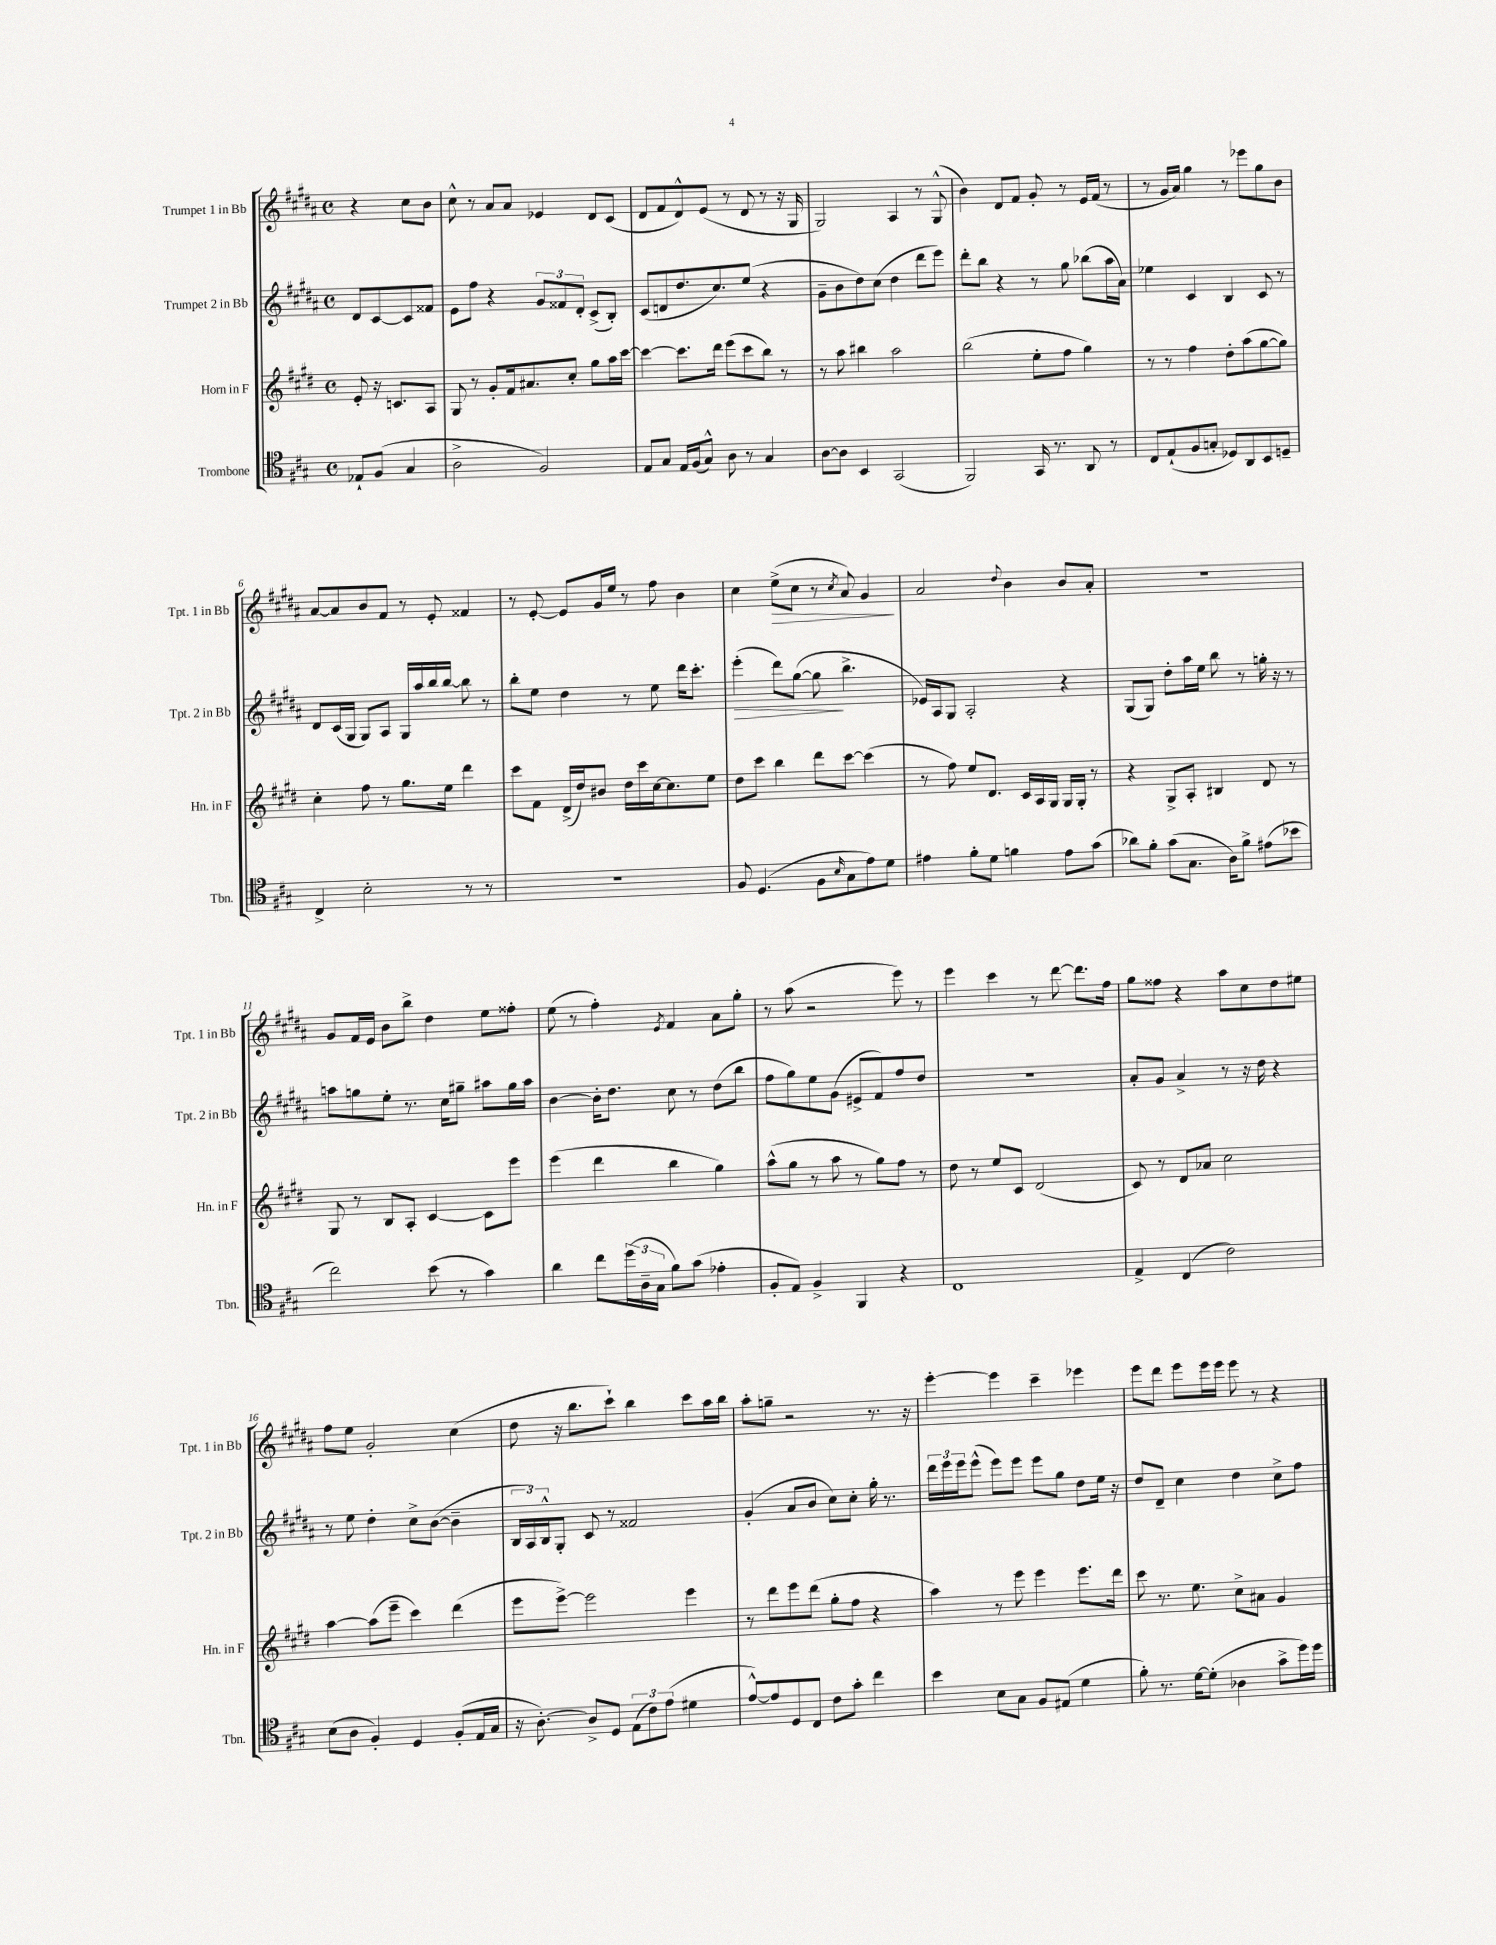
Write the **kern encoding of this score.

**kern	**kern	**kern	**dynam	**kern	**dynam
*part4	*part3	*part2	*part2	*part1	*part1
*staff4	*staff3	*staff2	*staff2	*staff1	*staff1
*I"Trombone	*I"Horn in F	*I"Trumpet 2 in Bb	*	*I"Trumpet 1 in Bb	*
*I'Tbn.	*I'Hn. in F	*I'Tpt. 2 in Bb	*	*I'Tpt. 1 in Bb	*
*clefC4	*clefG2	*clefG2	*	*clefG2	*
*k[f#c#g#]	*k[f#c#g#d#]	*k[f#c#g#d#a#]	*	*k[f#c#g#d#a#]	*
*M4/4	*M4/4	*M4/4	*	*M4/4	*
*met(c)	*met(c)	*met(c)	*	*met(c)	*
=	=	=	=	=	=
8E-X`/L	8e'/	8d#/L	.	4r	.
(8F#/J	16r	[8c#/	.	.	.
.	8.cn/L	.	.	.	.
4G#/	.	8c#/]	.	8cc#\L	.
.	8A/J	8f##X/J	.	8b\J	.
=1	=1	=1	=1	=1	=1
2A^\	8G#/	8e\L	.	8cc#^^\	.
.	8r	8ff#\J	.	8r	.
.	8g#'/L	4r	.	8a#/L	.
.	16f#/k	.	.	8a#/J	.
.	8.a#X/	.	.	.	.
2F#/)	.	12g#/L	.	4e-X/	.
.	.	12f##X/	.	.	.
.	8cc#'/J	.	.	.	.
.	.	12d#'/J	.	.	.
.	8gg#\L	(8c#^/L	.	8d#/L	.
.	16aa\L	8B'/J)	.	(8c#/J	.
.	[16ccc#\JJ	.	.	.	.
=2	=2	=2	=2	=2	=2
8E/L	4ccc#\_	(8c#/L	.	8d#/L	.
8G#/J	.	8dn/	.	8f#/	.
16E/LL	8.ccc#\L]	8.dd#/	.	8d#^^/)	.
(16F#/J	.	.	.	.	.
8G#^^/J)	.	.	.	(8e/J	.
.	16ddd#\Jk	8.cc#/)	.	.	.
8A\	(8eee\L	.	.	8r	.
8r	8ccc#\	(8ee/J	.	8d#/	.
4G#/	8bb\J)	4r	.	8r	.
.	8r	.	.	16r	.
.	.	.	.	16G#/	.
=3	=3	=3	=3	=3	=3
[8A\L	8r	8g#~\L	.	2G#/)	.
8A\J]	8aa\	8b\	.	.	.
4BB/	4bb#X\	8dd#\)	.	.	.
.	.	(8cc#\J	.	.	.
(2GG#/	2aa\	4dd#\	.	4A#/	.
.	.	8ddd#\L	.	8r	.
.	.	8eee\J)	.	(8G#^^/	.
=4	=4	=4	=4	=4	=4
2FF#/)	(2bb\	8ddd#'\L	.	4b\)	.
.	.	8bb\J	.	.	.
.	.	4r	.	8d#/L	.
.	.	.	.	8f#/J	.
16GG#/	8ee'\L	8r	.	8g#'/	.
8.r	.	.	.	.	.
.	8ff#\J	8gg#\	.	8r	.
8AA/	4gg#\)	(8bb-X\L	.	16e/LL	.
.	.	.	.	(16f#/JJ	.
8r	.	16aa#\L	.	8r	.
.	.	16a#\JJ)	.	.	.
=5	=5	=5	=5	=5	=5
8C#/L	8r	4ee-X\	.	8r	.
(8E`/	8r	.	.	16g#/LL	.
.	.	.	.	16a#/JJ)	.
8F#/	4ff#\	4c#/	.	4gg#\	.
8Gn'/J	.	.	.	.	.
8D-X/L)	8dd#'\L	4B/	.	8r	.
8AA/	(8aa\	.	.	8eee-X\L	.
8BB/	[8gg#\	8c#/	.	8gg#\	.
8Dn~/J	8gg#\J])	8r	.	8b\J	.
!!LO:LB:g=z
=6	=6	=6	=6	=6	=6
4C#^/	4cc#'\	8d#/L	.	[8a#/L	.
.	.	(16c#/L	.	8a#/]	.
.	.	16G#/JJ	.	.	.
2B'\	8ff#\	8G#/L)	.	8b/	.
.	8r	8A#/J	.	8f#/J	.
.	8.gg#\L	16G#/LL	.	8r	.
.	.	16aa#/	.	.	.
.	.	16bb/	.	8e'/	.
.	16ee\Jk	[16bb/JJ	.	.	.
8r	4ddd#\	8bb\]	.	4f##X/	.
8r	.	8r	.	.	.
=7	=7	=7	=7	=7	=7
1r	8ccc#\L	8bb'\L	.	8r	.
.	8f#\J	8ee\J	.	[8e'/	.
.	(16d#^/LL	4dd#\	.	8e/L]	.
.	16dd#/J)	.	.	.	.
.	8b#X/J	.	.	16g#/L	.
.	.	.	.	16ee/JJ	.
.	16dd#\LL	8r	.	8r	.
.	16ccc#\	.	.	.	.
.	[16cc#\J	8ee\	.	8ff#\	.
.	8.cc#\]	.	.	.	.
.	.	16ddd#\KL	.	4b\	.
.	.	8.ccc#'\J	.	.	.
.	8ee\J	.	.	.	.
=8	=8	=8	=8	=8	=8
!	!	!	!LO:HP:b	!	!
8F#/	8dd#\L	(4eee'\	>	4cc#\	.
(4.D/	8ccc#\J	.	.	.	.
!	!	!	!	!	!LO:HP:b
.	4bb\	8ddd#\L)	.	(8ee^\L	>
.	.	([8gg#\J	.	8cc#\J	.
8F#\L	8ddd#\L	8gg#\]	.	8r	.
16qqB/	.	.	.	8qcc#/	.
8G#\	[8ccc#\J	4.bb^\	]	8a#/)	.
8e\)	(4ccc#\]	.	.	4g#/	.
8d\J	.	.	.	.	.
.	.	.	.	.	]
=9	=9	=9	=9	=9	=9
4e#X\	8r	16e-X/LL)	.	2a#/	.
.	.	16A#/J	.	.	.
.	8ff#\)	8G#/J	.	.	.
8f#'\L	8ee/L	2A#'/	.	.	.
8d\J	8.d#/J	.	.	.	.
.	.	.	.	8qqdd#/	.
4fn\	.	.	.	4b\	.
.	16c#/LL	.	.	.	.
.	16A/	.	.	.	.
.	16G#/JJ	.	.	.	.
8e#\L	16G#/LL	4r	.	8b/L	.
.	16G#'/JJ	.	.	.	.
(8g#\J	8r	.	.	8a#'/J	.
=10	=10	=10	=10	=10	=10
8a-X\L)	4r	(8G#/L	.	1r	.
8f#'\J	.	8G#/J)	.	.	.
(8g#\L	8G#^/L	8dd#'\L	.	.	.
8.G#\J	8A'/J	16aa#\L	.	.	.
.	.	16ee\JJ	.	.	.
.	4B#X/	8bb\	.	.	.
16A\KL)	.	.	.	.	.
8f#^\J	.	8r	.	.	.
(8e#X\L	8d#/	16ggn'\	.	.	.
.	.	16r	.	.	.
8b-X\J	8r	8r	.	.	.
!!LO:LB:g=z
=11	=11	=11	=11	=11	=11
2cc#\)	8G#/	8aan\L	.	8g#/L	.
.	8r	8ggn\	.	16f#/L	.
.	.	.	.	16e/JJ	.
.	8B/L	8ee'\J	.	8b\L	.
.	8A'/J	8.r	.	8bb^\J	.
(8b\	[4c#/	.	.	4dd#\	.
.	.	16cc#\KL	.	.	.
8r	.	8gg#X~\J	.	.	.
4g#\)	8c#\L]	8aa#X\L	.	8ee\L	.
.	8eee\J	16gg#\L	.	8ff##X'\J	.
.	.	16aa#\JJ	.	.	.
=12	=12	=12	=12	=12	=12
4a\	(4eee\	[4b\	.	(8ee\	.
.	.	.	.	8r	.
8cc#\L	4ddd#\	16b'\KL]	.	4ff#'\)	.
.	.	8.dd#\J	.	.	.
(24dd\L	.	.	.	.	.
24A~\	.	.	.	.	.
24G#\JJ	.	.	.	.	.
.	.	.	.	8qe/	.
8f#\L)	4bb\	8cc#\	.	4f#/	.
(8g#\J	.	8r	.	.	.
4e-X'\	4gg#\)	(8dd#\L	.	8a#\L	.
.	.	8bb\J	.	8gg#'\J	.
=13	=13	=13	=13	=13	=13
8F#'/L	(8aa^^\L	8ff#\L	.	8r	.
8E/J)	8gg#\J	8gg#\)	.	(8aa#\	.
4F#^/	8r	8ee\	.	2r	.
.	8aa\	(8g#\J	.	.	.
4FF#/	8r	8e#X^/L	.	.	.
.	8gg#\L)	8f#/)	.	.	.
4r	8ff#\J	8ff#/	.	8eee\)	.
.	8r	8dd#/J	.	8r	.
=14	=14	=14	=14	=14	=14
1C#	8dd#\	1r	.	4eee\	.
.	8r	.	.	.	.
.	8ee/L	.	.	4ccc#\	.
.	8c#/J	.	.	.	.
.	(2d#/	.	.	8r	.
.	.	.	.	[8ddd#\	.
.	.	.	.	8.ddd#\L]	.
.	.	.	.	16ff#\Jk	.
=15	=15	=15	=15	=15	=15
4E^/	8c#/)	8a#'/L	.	8gg#\L	.
.	8r	8g#/J	.	8ff##X\J	.
(4C#/	8d#/L	4a#^/	.	4r	.
.	8a-X/J	.	.	.	.
2c#\)	2cc#\	8r	.	8aa#\L	.
.	.	16r	.	8cc#\	.
.	.	16dd#\	.	.	.
.	.	4r	.	8dd#\	.
.	.	.	.	8ee#X\J	.
!!LO:LB:g=z
=16	=16	=16	=16	=16	=16
(8B\L	[4aa\	8r	.	8ff#\L	.
8A\J	.	8ee\	.	8ee\J	.
4F#'/)	(8aa\L]	4dd#'\	.	2g#'/	.
.	8eee~\J	.	.	.	.
4D/	4ccc#\)	8cc#^\L	.	.	.
.	.	([8b\J	.	.	.
(8F#'/L	(4ddd#\	4b~\]	.	(4cc#\	.
16E/L	.	.	.	.	.
16G#/JJ	.	.	.	.	.
=17	=17	=17	=17	=17	=17
16r	8eee\L	24B/LL	.	8dd#\	.
.	.	24A#/)	.	.	.
[8.A'\)	.	.	.	.	.
.	.	24B^^/J	.	.	.
.	[8eee^\J)	8G#'/J	.	16r	.
.	.	.	.	8.bb\L	.
8A^/L]	2eee\]	8c#/	.	.	.
8D/J	.	8r	.	8ccc#`\J)	.
(12E\L	.	2f##X/	.	4bb\	.
12c#\)	.	.	.	.	.
(12e\J	.	.	.	.	.
4d#X\	4eee\	.	.	8ccc#\L	.
.	.	.	.	16aa#\L	.
.	.	.	.	16bb\JJ	.
=18	=18	=18	=18	=18	=18
[8e^^/L)	8r	(4g#'/	.	8aa#'\L	.
8e/]	8ddd#\L	.	.	8ggn~\J	.
8D/	8eee\	8a#/L	.	2r	.
8C#/J	(8ddd#\J	8b/J	.	.	.
8c#\L	8gg#'\L	8cc#\L)	.	.	.
8g#'\J	8ff#\J	8cc#'\J	.	.	.
4cc#\	4r	16gg#'\	.	8.r	.
.	.	8.r	.	.	.
.	.	.	.	16r	.
=19	=19	=19	=19	=19	=19
4b\	4aa\)	24ddd#\LL	.	[4eee'\	.
.	.	24eee\	.	.	.
.	.	24eee\J	.	.	.
.	.	(8eee^^\J	.	.	.
8B\L	8r	8eee\L)	.	4eee\]	.
8G#\J	8eee\	8eee\J	.	.	.
8F#/L	4eee\	8eee\L	.	4ccc#~\	.
(8E#X/J	.	8gg#\J	.	.	.
4d\	8.eee\L	8dd#\L	.	4eee-X\	.
.	.	16ee\Jk	.	.	.
.	16ddd#\Jk	16r	.	.	.
=20	=20	=20	=20	=20	=20
8f#'\)	8ccc#\	8dd#/L	.	8eee\L	.
8.r	8.r	8d#~/J	.	8ddd#\J	.
.	.	4cc#\	.	8eee\L	.
[16d\KL	8.ee\	.	.	.	.
(8d'\J]	.	.	.	16eee\L	.
.	.	.	.	16eee\JJ	.
4A-X\	8cc#^\L	4dd#\	.	8eee\	.
.	8a#X\J	.	.	8r	.
8g#^\L	4g#/	8cc#^\L	.	4r	.
16dd\L)	.	8ff#\J	.	.	.
16dd\JJ	.	.	.	.	.
==	==	==	==	==	==
*-	*-	*-	*-	*-	*-
